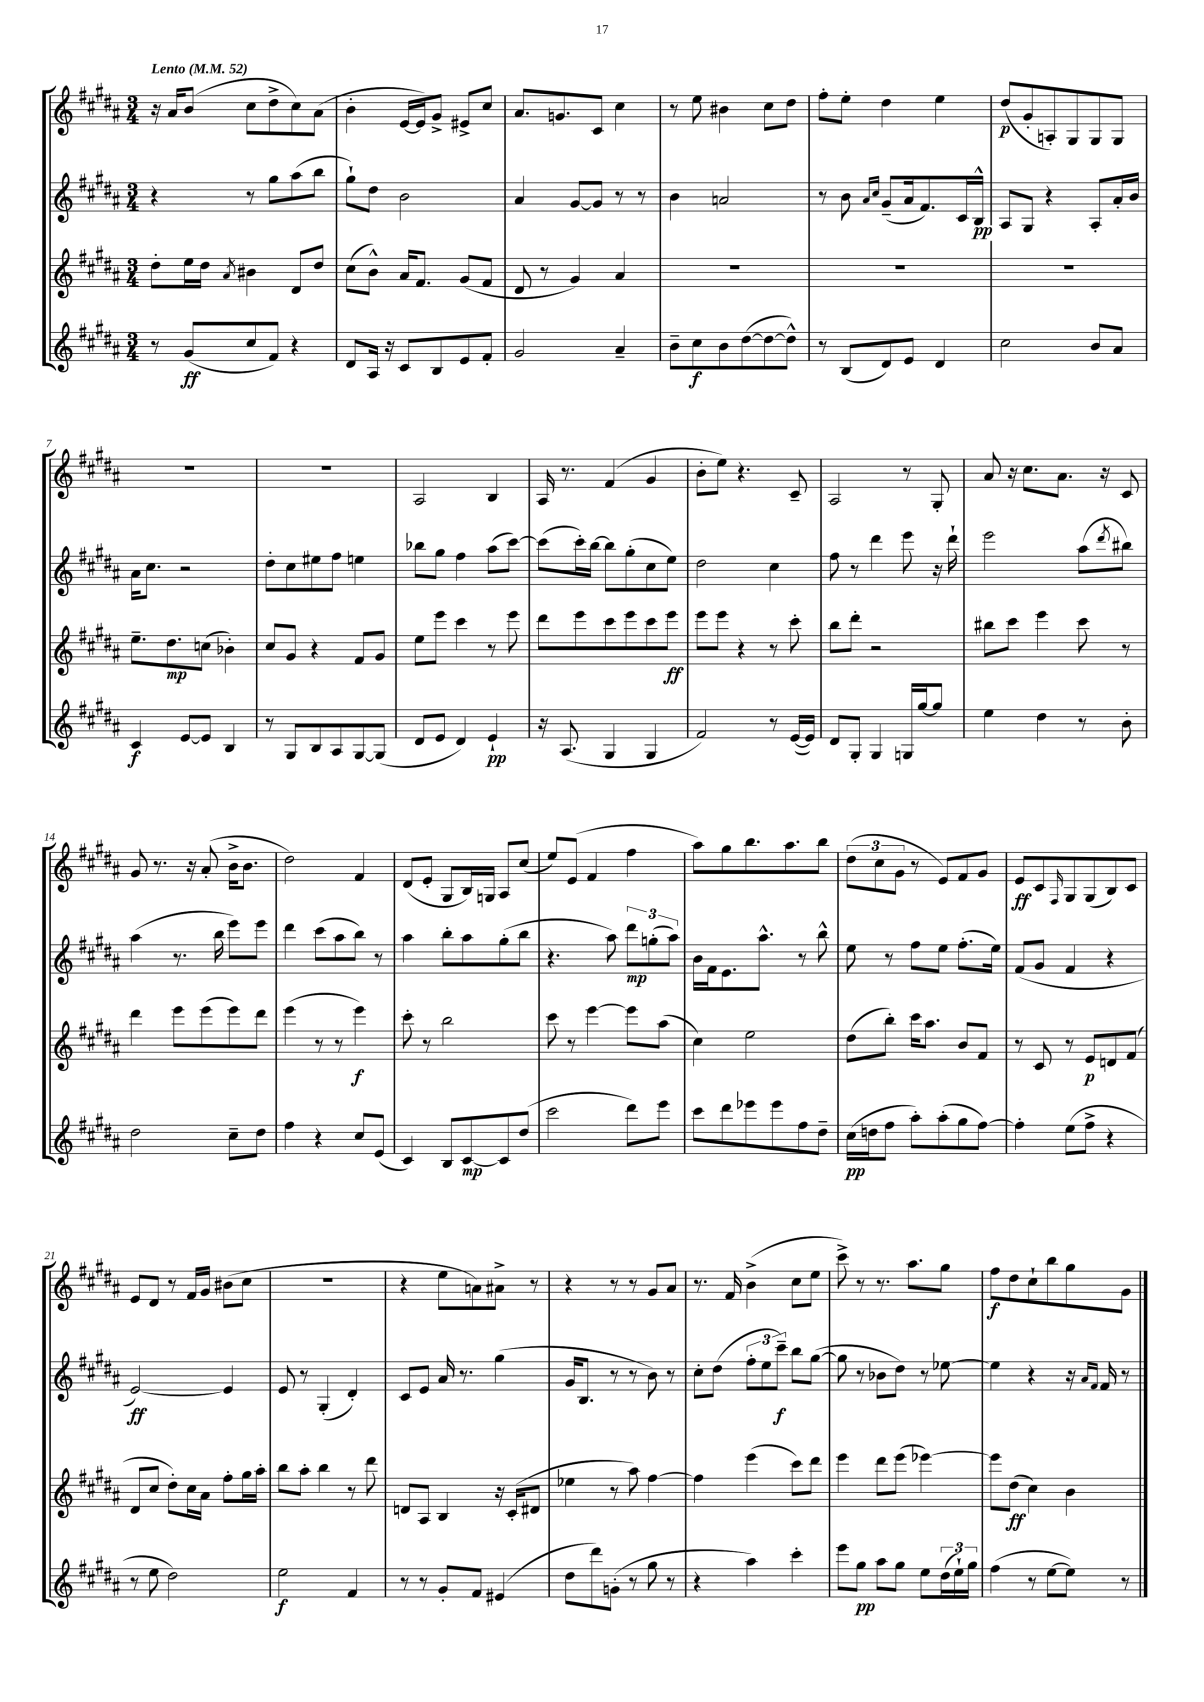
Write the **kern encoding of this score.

**kern	**dynam	**kern	**dynam	**kern	**dynam	**kern	**dynam
*part4	*part4	*part3	*part3	*part2	*part2	*part1	*part1
*staff4	*staff4	*staff3	*staff3	*staff2	*staff2	*staff1	*staff1
*clefG2	*	*clefG2	*	*clefG2	*	*clefG2	*
*k[f#c#g#d#a#]	*	*k[f#c#g#d#a#]	*	*k[f#c#g#d#a#]	*	*k[f#c#g#d#a#]	*
*M3/4	*	*M3/4	*	*M3/4	*	*M3/4	*
*MM52	*	*MM52	*	*MM52	*	*MM52	*
=1	=1	=1	=1	=1	=1	=1	=1
!	!	!	!	!	!	!LO:TX:a:B:t=Lento	!
8r	.	8dd#'\L	.	4r	.	16r	.
.	.	.	.	.	.	16a#/KL	.
(8g#/L	ff	16ee\L	.	.	.	(8b/J	.
.	.	16dd#\JJ	.	.	.	.	.
.	.	8qa#/	.	.	.	.	.
8cc#/	.	4b#X\	.	8r	.	8cc#\L	.
8f#/J)	.	.	.	8gg#\L	.	8dd#^\	.
4r	.	8d#/L	.	(8aa#\	.	8cc#\)	.
.	.	8dd#/J	.	8bb\J	.	(8a#\J	.
=2	=2	=2	=2	=2	=2	=2	=2
8d#/L	.	(8cc#\L	.	8gg#`\L)	.	4b'\	.
16A#/Jk	.	8b^^\J)	.	8dd#\J	.	.	.
16r	.	.	.	.	.	.	.
8c#/L	.	16a#/KL	.	2b\	.	[16e/LL	.
.	.	8.f#/J	.	.	.	16e/J])	.
8B/	.	.	.	.	.	8g#^/J	.
8e/	.	(8g#/L	.	.	.	8e#X^/L	.
8f#'/J	.	8f#/J	.	.	.	8cc#/J	.
=3	=3	=3	=3	=3	=3	=3	=3
2g#/	.	8d#/	.	4a#/	.	8.a#/L	.
.	.	8r	.	.	.	.	.
.	.	.	.	.	.	8.gn/	.
.	.	4g#/)	.	[8g#/L	.	.	.
.	.	.	.	8g#/J]	.	8c#/J	.
4a#~/	.	4a#/	.	8r	.	4cc#\	.
.	.	.	.	8r	.	.	.
=4	=4	=4	=4	=4	=4	=4	=4
8b~\L	.	2.r	.	4b\	.	8r	.
8cc#\	f	.	.	.	.	8ee\	.
8b\	.	.	.	2an/	.	4b#X\	.
([8dd#\	.	.	.	.	.	.	.
8dd#\_	.	.	.	.	.	8cc#\L	.
8dd#^^\J])	.	.	.	.	.	8dd#\J	.
=5	=5	=5	=5	=5	=5	=5	=5
8r	.	2.r	.	8r	.	8ff#'\L	.
(8B/L	.	.	.	8b\	.	8ee'\J	.
.	.	.	.	16qqa#/LL	.	.	.
.	.	.	.	16qqcc#/JJ	.	.	.
8d#/)	.	.	.	(8g#~/L	.	4dd#\	.
8e/J	.	.	.	16a#/k	.	.	.
.	.	.	.	8.f#/)	.	.	.
4d#/	.	.	.	.	.	4ee\	.
.	.	.	.	16c#/L	.	.	.
.	.	.	.	16B^^/JJ	pp	.	.
=6	=6	=6	=6	=6	=6	=6	=6
2cc#\	.	2.r	.	8A#/L	.	(8dd#/L	p
.	.	.	.	8G#/J	.	8g#'/	.
.	.	.	.	4r	.	8An'/)	.
.	.	.	.	.	.	8G#/	.
8b/L	.	.	.	8A#'/L	.	8G#/	.
8a#/J	.	.	.	16a#'/L	.	8G#/J	.
.	.	.	.	16b/JJ	.	.	.
!!LO:LB:g=z
=7	=7	=7	=7	=7	=7	=7	=7
4c#/	f	8.ee~\L	.	16a#\KL	.	2.r	.
.	.	.	.	8.cc#\J	.	.	.
.	.	8.dd#\	mp	.	.	.	.
[8e/L	.	.	.	2r	.	.	.
8e/J]	.	(8ccn\J	.	.	.	.	.
4B/	.	4b-X'\)	.	.	.	.	.
=8	=8	=8	=8	=8	=8	=8	=8
8r	.	8cc#/L	.	8dd#'\L	.	2.r	.
8G#/L	.	8g#/J	.	8cc#\	.	.	.
8B/	.	4r	.	8ee#X\	.	.	.
8A#/	.	.	.	8ff#\J	.	.	.
[8G#/	.	8f#/L	.	4een\	.	.	.
(8G#/J]	.	8g#/J	.	.	.	.	.
=9	=9	=9	=9	=9	=9	=9	=9
8d#/L	.	8ee\L	.	8bb-X\L	.	2A#/	.
8e/J	.	8eee\J	.	8gg#\J	.	.	.
4d#/)	.	4ccc#\	.	4ff#\	.	.	.
4e`/	pp	8r	.	(8aa#\L	.	4B/	.
.	.	8eee\	.	[8ccc#\J)	.	.	.
=10	=10	=10	=10	=10	=10	=10	=10
16r	.	8ddd#\L	.	(8ccc#\L]	.	16A#/	.
(8.A#/	.	.	.	.	.	8.r	.
.	.	8eee\	.	16ccc#'\L)	.	.	.
.	.	.	.	[16bb\JJ	.	.	.
4G#/	.	8ccc#\	.	8bb\L]	.	(4f#/	.
.	.	8eee\	.	(8gg#'\	.	.	.
4G#/	.	8ccc#\	.	8cc#\	.	4g#/	.
.	.	8eee\J	ff	8ee\J)	.	.	.
=11	=11	=11	=11	=11	=11	=11	=11
2f#/)	.	8eee\L	.	2dd#\	.	8b'\L	.
.	.	8eee\J	.	.	.	8ee\J)	.
.	.	4r	.	.	.	4.r	.
8r	.	8r	.	4cc#\	.	.	.
([16e/LL	.	8ccc#'\	.	.	.	8c#~/	.
16e/JJ])	.	.	.	.	.	.	.
=12	=12	=12	=12	=12	=12	=12	=12
8d#/L	.	8bb\L	.	8ff#\	.	2A#/	.
8G#'/J	.	8ddd#'\J	.	8r	.	.	.
4G#/	.	2r	.	4ddd#\	.	.	.
16Gn/LL	.	.	.	8eee\	.	8r	.
[16gg#/J	.	.	.	.	.	.	.
8gg#/J]	.	.	.	16r	.	8G#'/	.
.	.	.	.	16ddd#`\	.	.	.
=13	=13	=13	=13	=13	=13	=13	=13
4ee\	.	8bb#X\L	.	2eee\	.	8a#/	.
.	.	8ccc#\J	.	.	.	16r	.
.	.	.	.	.	.	8.cc#\L	.
4dd#\	.	4eee\	.	.	.	.	.
.	.	.	.	.	.	8.a#\J	.
8r	.	8ccc#\	.	(8aa#\L	.	.	.
.	.	.	.	.	.	16r	.
.	.	.	.	8qddd#/	.	.	.
8b'\	.	8r	.	8bb#X\J)	.	8c#/	.
!!LO:LB:g=z
=14	=14	=14	=14	=14	=14	=14	=14
2dd#\	.	4ddd#\	.	(4aa#\	.	8g#/	.
.	.	.	.	.	.	8.r	.
.	.	8eee\L	.	8.r	.	.	.
.	.	.	.	.	.	16r	.
.	.	(8eee\	.	.	.	(8a#'/	.
.	.	.	.	16bb\	.	.	.
8cc#~\L	.	8eee\)	.	8eee\L)	.	16b^\KL	.
.	.	.	.	.	.	8.b\J	.
8dd#\J	.	8ddd#\J	.	8eee\J	.	.	.
=15	=15	=15	=15	=15	=15	=15	=15
4ff#\	.	(4eee\	.	4ddd#\	.	2dd#\)	.
4r	.	8r	.	(8ccc#\L	.	.	.
.	.	8r	.	8aa#\	.	.	.
8cc#/L	.	4eee\)	f	8bb\J)	.	4f#/	.
(8e/J	.	.	.	8r	.	.	.
=16	=16	=16	=16	=16	=16	=16	=16
4c#/)	.	8ccc#'\	.	4aa#\	.	(8d#/L	.
.	.	8r	.	.	.	8e'/J	.
8B/L	.	2bb\	.	8bb'\L	.	8G#/L	.
[8c#/	mp	.	.	8aa#\	.	16B/L)	.
.	.	.	.	.	.	16Gn/JJ	.
8c#/]	.	.	.	(8gg#'\	.	8A#/L	.
(8dd#/J	.	.	.	8bb\J	.	(8cc#/J	.
=17	=17	=17	=17	=17	=17	=17	=17
2ccc#\	.	8ccc#\	.	4.r	.	8ee/L)	.
.	.	8r	.	.	.	(8e/J	.
.	.	[4eee\	.	.	.	4f#/	.
.	.	.	.	8aa#\)	.	.	.
8ddd#\L)	.	8eee\L]	.	12ddd#\L	mp	4ff#\	.
.	.	.	.	(12ggn'\	.	.	.
8eee\J	.	(8aa#\J	.	.	.	.	.
.	.	.	.	12aa#\J)	.	.	.
=18	=18	=18	=18	=18	=18	=18	=18
8ccc#\L	.	4cc#\)	.	16b\LL	.	8aa#\L)	.
.	.	.	.	16f#\J	.	.	.
8ddd#\	.	.	.	8.e\	.	8gg#\	.
8eee-X\	.	2ee\	.	.	.	8.bb\	.
.	.	.	.	8.aa#^^\J	.	.	.
8eee-\	.	.	.	.	.	.	.
.	.	.	.	.	.	8.aa#\	.
8ff#\	.	.	.	8r	.	.	.
8dd#~\J	.	.	.	8bb^^\	.	8bb\J	.
=19	=19	=19	=19	=19	=19	=19	=19
(16cc#\LL	pp	(8dd#\L	.	8ee\	.	(12dd#\L	.
16ddn\J	.	.	.	.	.	.	.
.	.	.	.	.	.	12cc#\	.
8ff#\J	.	8bb'\J)	.	8r	.	.	.
.	.	.	.	.	.	12g#\J	.
8aa#'\L)	.	16ccc#\KL	.	8ff#\L	.	8r	.
.	.	8.aa#\J	.	.	.	.	.
(8aa#'\	.	.	.	8ee\J	.	8e/L)	.
8gg#\	.	8b/L	.	(8.ff#'\L	.	8f#/	.
[8ff#\J)	.	8f#/J	.	.	.	8g#/J	.
.	.	.	.	16ee\Jk)	.	.	.
=20	=20	=20	=20	=20	=20	=20	=20
4ff#'\]	.	8r	.	(8f#/L	.	8e/L	ff
.	.	8c#/	.	8g#/J	.	8c#/	.
.	.	.	.	.	.	16qqF#/	.
(8ee\L	.	8r	.	4f#/	.	8G#/	.
8ff#^\J	.	8e/L	p	.	.	(8G#/	.
4r	.	8dn/	.	4r	.	8B/)	.
.	.	(8f#/J	.	.	.	8c#/J	.
!!LO:LB:g=z
=21	=21	=21	=21	=21	=21	=21	=21
8r	.	8d#/L	.	[2e/)	ff	8e/L	.
8ee\	.	8cc#/J	.	.	.	8d#/J	.
2dd#\)	.	8dd#'\L)	.	.	.	8r	.
.	.	16cc#\L	.	.	.	16f#/LL	.
.	.	16a#\JJ	.	.	.	16g#/JJ	.
.	.	8ff#'\L	.	4e/]	.	(8b#X\L	.
.	.	16gg#\L	.	.	.	8cc#\J	.
.	.	16aa#'\JJ	.	.	.	.	.
=22	=22	=22	=22	=22	=22	=22	=22
2ee\	f	8bb\L	.	8e/	.	2.r	.
.	.	8aa#'\J	.	8r	.	.	.
.	.	4bb\	.	(4G#'/	.	.	.
4f#/	.	8r	.	4d#'/)	.	.	.
.	.	8ddd#\	.	.	.	.	.
=23	=23	=23	=23	=23	=23	=23	=23
8r	.	8dn/L	.	8c#/L	.	4r	.
8r	.	8A#/J	.	8e/J	.	.	.
8g#'/L	.	4B/	.	16a#/	.	8ee\L	.
.	.	.	.	8.r	.	.	.
8f#/J	.	.	.	.	.	8an\)	.
(4e#X/	.	16r	.	(4gg#\	.	8a#X^\J	.
.	.	(16c#'/KL	.	.	.	.	.
.	.	8d#X/J	.	.	.	8r	.
=24	=24	=24	=24	=24	=24	=24	=24
8dd#\L	.	4ee-X\	.	16g#/KL	.	4r	.
.	.	.	.	8.B/J	.	.	.
8ddd#\)	.	.	.	.	.	.	.
(8gn'\J	.	8r	.	8r	.	8r	.
8r	.	8aa#\)	.	8r	.	8r	.
8gg#\	.	[4ff#\	.	8b\)	.	8g#/L	.
8r	.	.	.	8r	.	8a#/J	.
=25	=25	=25	=25	=25	=25	=25	=25
4r	.	4ff#\]	.	8cc#'\L	.	8.r	.
.	.	.	.	(8dd#\J	.	.	.
.	.	.	.	.	.	16f#/	.
4aa#\)	.	(4eee\	.	12ff#'\L	.	(4b^\	.
.	.	.	.	12ee\	.	.	.
.	.	.	.	12ccc#~\J)	f	.	.
4ccc#'\	.	8ccc#\L)	.	8bb\L	.	8cc#\L	.
.	.	8ddd#\J	.	([8gg#\J	.	8ee\J	.
=26	=26	=26	=26	=26	=26	=26	=26
8eee\L	.	4eee\	.	8gg#\]	.	8ccc#^\)	.
8gg#\J	pp	.	.	8r	.	8r	.
8aa#\L	.	8ddd#\L	.	8b-X\L	.	8.r	.
8gg#\J	.	(8eee\J	.	8dd#\J)	.	.	.
.	.	.	.	.	.	8.aa#\L	.
8ee\L	.	[4eee-X\)	.	8r	.	.	.
(24dd#\L	.	.	.	[8ee-X\	.	8gg#\J	.
24ee`\)	.	.	.	.	.	.	.
24gg#\JJ	.	.	.	.	.	.	.
=27	=27	=27	=27	=27	=27	=27	=27
(4ff#\	.	8eee-\L]	.	4ee-\]	.	8ff#\L	f
.	.	(8dd#\J	ff	.	.	8dd#\	.
8r	.	4cc#\)	.	4r	.	8cc#`\	.
[8ee\L	.	.	.	.	.	8bb\	.
8ee\J])	.	4b\	.	16r	.	8gg#\	.
.	.	.	.	16qqa#/LL	.	.	.
.	.	.	.	16qqf#/JJ	.	.	.
.	.	.	.	16f#/	.	.	.
8r	.	.	.	8r	.	8g#\J	.
==	==	==	==	==	==	==	==
*-	*-	*-	*-	*-	*-	*-	*-
